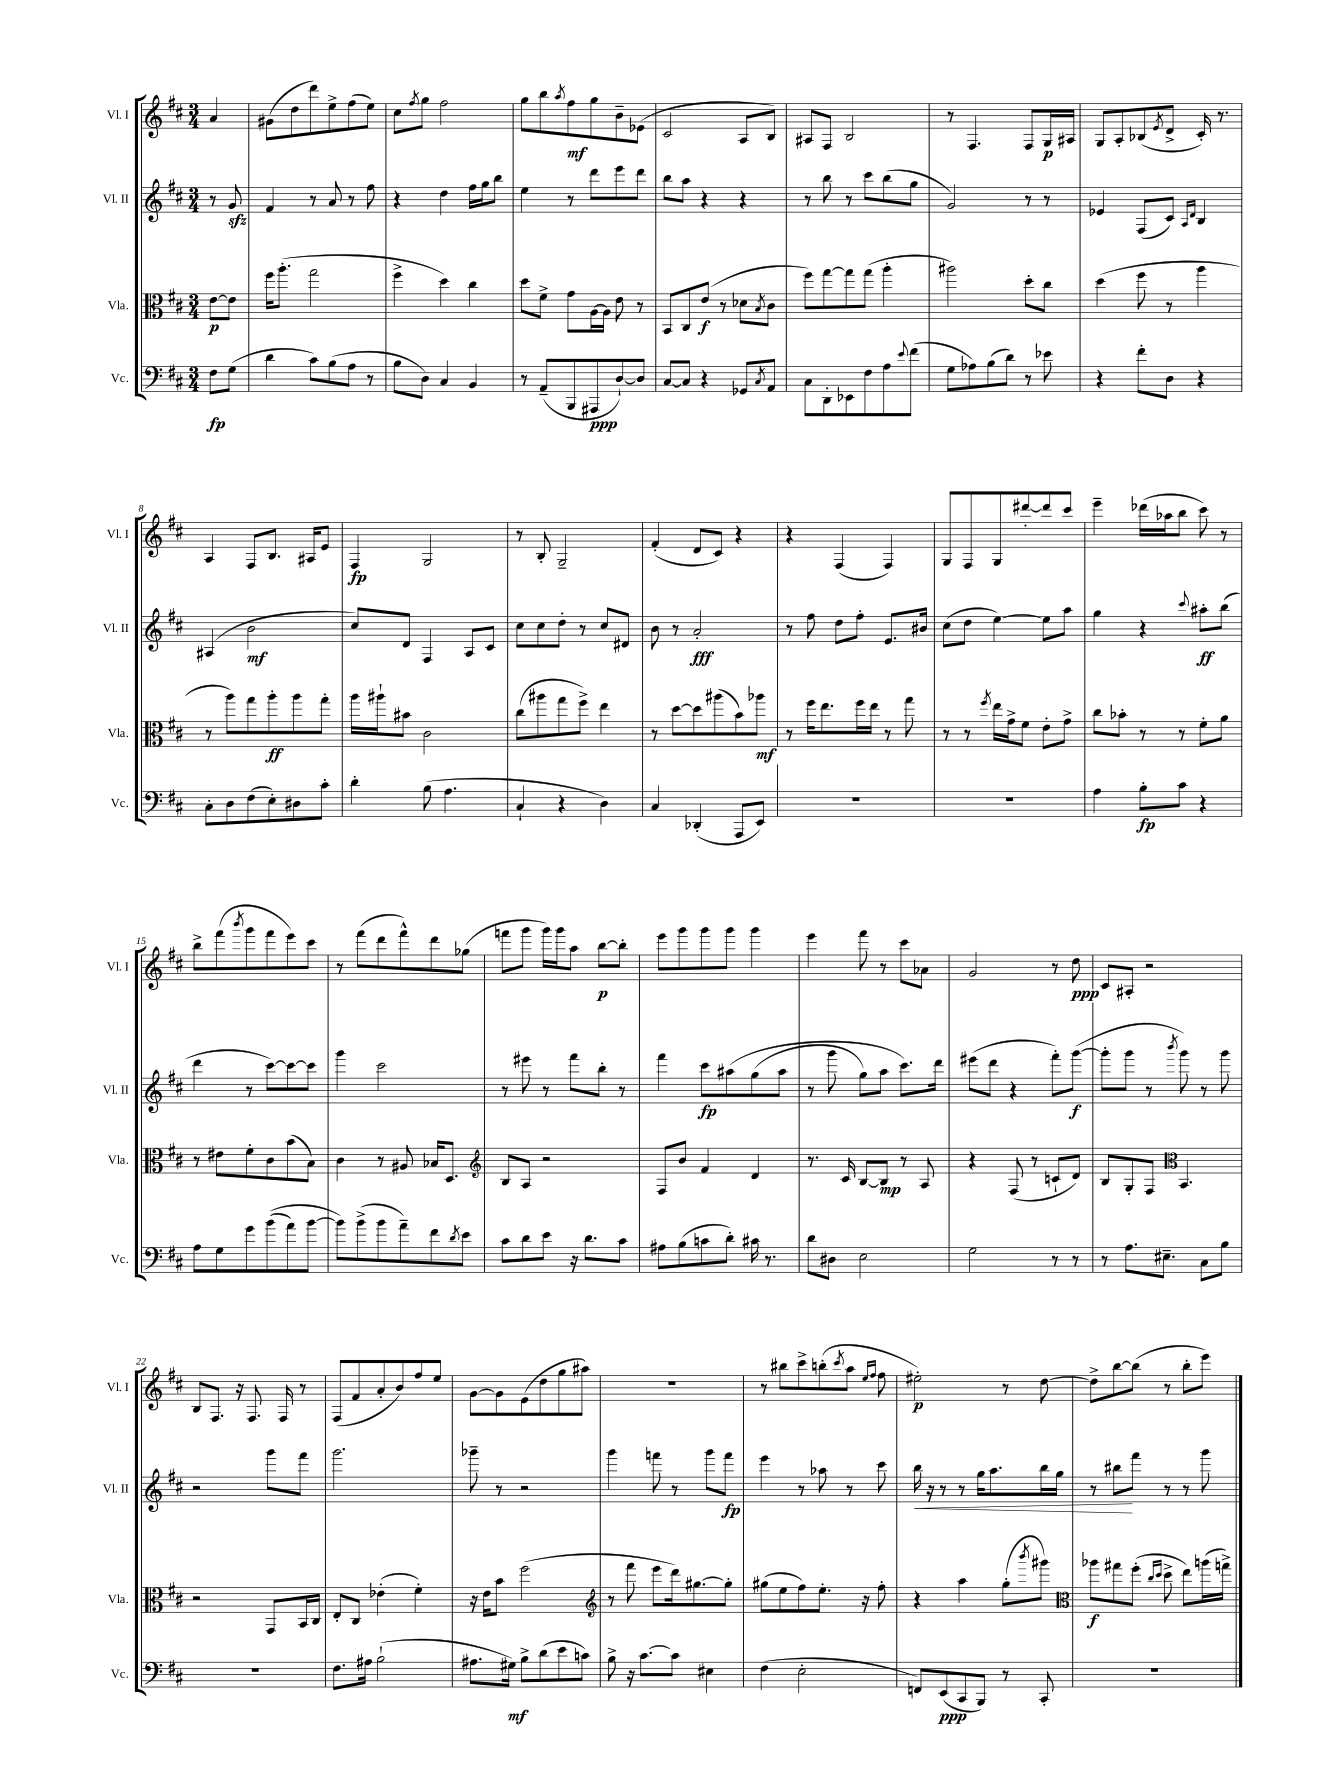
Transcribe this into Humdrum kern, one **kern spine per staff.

**kern	**dynam	**kern	**dynam	**kern	**dynam	**kern	**dynam
*part4	*part4	*part3	*part3	*part2	*part2	*part1	*part1
*staff4	*staff4	*staff3	*staff3	*staff2	*staff2	*staff1	*staff1
*I"Vc.	*	*I"Vla.	*	*I"Vl. II	*	*I"Vl. I	*
*I'Vc.	*	*I'Vla.	*	*I'Vl. II	*	*I'Vl. I	*
*clefF4	*	*clefC3	*	*clefG2	*	*clefG2	*
*k[f#c#]	*	*k[f#c#]	*	*k[f#c#]	*	*k[f#c#]	*
*M3/4	*	*M3/4	*	*M3/4	*	*M3/4	*
=	=	=	=	=	=	=	=
8F#\L	fp	[8e\L	p	8r	.	4a/	.
(8G\J	.	8e\J]	.	8gzz/	.	.	.
=1	=1	=1	=1	=1	=1	=1	=1
4d\	.	16ff#\KL	.	4f#/	.	(8g#X\L	.
.	.	(8.aa'\J	.	.	.	.	.
.	.	.	.	.	.	8dd\	.
8c#\L)	.	2gg\	.	8r	.	8ddd\)	.
(8B\	.	.	.	8a/	.	8ee^\	.
8A\J	.	.	.	8r	.	(8ff#\	.
8r	.	.	.	8ff#\	.	8ee\J)	.
=2	=2	=2	=2	=2	=2	=2	=2
8B\L	.	4ff#^\	.	4r	.	8cc#\L	.
.	.	.	.	.	.	8qff#/	.
8D\J)	.	.	.	.	.	8gg\J	.
4C#/	.	4dd\)	.	4dd\	.	2ff#\	.
4BB/	.	4cc#\	.	16ff#\LL	.	.	.
.	.	.	.	16gg\J	.	.	.
.	.	.	.	8bb\J	.	.	.
=3	=3	=3	=3	=3	=3	=3	=3
8r	.	8dd\L	.	4ee\	.	8gg\L	.
(8AA~/L	.	8f#^\J	.	.	.	8bb\	.
.	.	.	.	.	.	8qaa/	.
8BBB/	.	8g\L	.	8r	.	8ff#\	mf
8AAA#X/	ppp	[16A\L	.	8ddd\L	.	8gg\	.
.	.	16A\JJ]	.	.	.	.	.
[8D`/)	.	8e\	.	8eee\	.	8b~\	.
8D/J]	.	8r	.	8ddd\J	.	(8e-X\J	.
=4	=4	=4	=4	=4	=4	=4	=4
[8C#/L	.	8BB/L	.	8bb\L	.	2c#/	.
8C#/J]	.	8C#/	.	8aa\J	.	.	.
4r	.	(8e/J	f	4r	.	.	.
.	.	8r	.	.	.	.	.
8GG-X/L	.	8d-X\L	.	4r	.	8A/L	.
8qC#/	.	8qB/	.	.	.	.	.
8AA/J	.	8c#\J	.	.	.	8B/J)	.
=5	=5	=5	=5	=5	=5	=5	=5
8C#\L	.	8ff#\L)	.	8r	.	8A#X/L	.
8DD'\	.	[8gg\	.	8bb\	.	8F#/J	.
8EE-X\	.	8gg\]	.	8r	.	2B/	.
8F#\	.	(8gg\J	.	8ccc#\L	.	.	.
8A\	.	4aa'\	.	(8bb\	.	.	.
8qqe/	.	.	.	.	.	.	.
(8f#\J	.	.	.	8gg\J	.	.	.
=6	=6	=6	=6	=6	=6	=6	=6
8G\L	.	2aa#X\)	.	2g/)	.	8r	.
8A-X\)	.	.	.	.	.	4.F#/	.
(8B\	.	.	.	.	.	.	.
8d\J)	.	.	.	.	.	.	.
8r	.	8dd'\L	.	8r	.	8F#/L	.
8e-X\	.	8cc#\J	.	8r	.	16G/L	p
.	.	.	.	.	.	16A#X/JJ	.
=7	=7	=7	=7	=7	=7	=7	=7
4r	.	(4dd\	.	4e-X/	.	8G/L	.
.	.	.	.	.	.	8A'/	.
8f#'\L	.	8ff#\	.	(8F#/L	.	(8B-X/	.
.	.	.	.	.	.	8qe/	.
8D\J	.	8r	.	8c#/J)	.	8d^/J	.
.	.	.	.	16qqA/LL	.	.	.
.	.	.	.	16qqd/JJ	.	.	.
4r	.	4aa\	.	4B/	.	16c#'/)	.
.	.	.	.	.	.	8.r	.
!!LO:LB:g=z
=8	=8	=8	=8	=8	=8	=8	=8
8C#'\L	.	8r	.	(4A#X/	.	4A/	.
8D\	.	8aa\L)	.	.	.	.	.
(8F#\	.	8gg\	.	2b\	mf	8F#/L	.
8E'\)	.	8aa'\	ff	.	.	8.B/J	.
8D#X\	.	8aa\	.	.	.	.	.
.	.	.	.	.	.	16A#X/KL	.
8c#'\J	.	8gg'\J	.	.	.	8e/J	.
=9	=9	=9	=9	=9	=9	=9	=9
4d'\	.	16aa\LL	.	8cc#/L)	.	4F#/	fp
.	.	16aa#X`\J	.	.	.	.	.
.	.	8b#X\J	.	8d/J	.	.	.
(8B\	.	2c#\	.	4F#/	.	2G/	.
4.A\	.	.	.	.	.	.	.
.	.	.	.	8A/L	.	.	.
.	.	.	.	8c#/J	.	.	.
=10	=10	=10	=10	=10	=10	=10	=10
4C#`/	.	(8cc#\L	.	8cc#\L	.	8r	.
.	.	8aa#X\	.	8cc#\	.	8B'/	.
4r	.	8gg\	.	8dd'\J	.	2G~/	.
.	.	8ff#^\J)	.	8r	.	.	.
4D\)	.	4ee\	.	8cc#/L	.	.	.
.	.	.	.	8d#X/J	.	.	.
=11	=11	=11	=11	=11	=11	=11	=11
4C#/	.	8r	.	8b\	.	(4f#'/	.
.	.	[8dd\L	.	8r	.	.	.
(4DD-X'/	.	8dd\]	.	2a'/	fff	8d/L	.
.	.	(8aa#X\	.	.	.	8c#/J)	.
8AAA/L	.	8b\)	.	.	.	4r	.
8EE/J)	.	8aa-X\J	mf	.	.	.	.
=12	=12	=12	=12	=12	=12	=12	=12
2.r	.	8r	.	8r	.	4r	.
.	.	16ff#\KL	.	8ff#\	.	.	.
.	.	8.ee\	.	.	.	.	.
.	.	.	.	8dd\L	.	(4F#/	.
.	.	16ff#\L	.	8ff#'\J	.	.	.
.	.	16ee\JJ	.	.	.	.	.
.	.	8r	.	8.e/L	.	4F#/)	.
.	.	8gg\	.	.	.	.	.
.	.	.	.	16b#X/Jk	.	.	.
=13	=13	=13	=13	=13	=13	=13	=13
2.r	.	8r	.	(8cc#\L	.	8G/L	.
.	.	8r	.	8dd\J	.	8F#/	.
.	.	8qff#/	.	.	.	.	.
.	.	16ee\LL	.	[4ee\)	.	8G/	.
.	.	16g^\J	.	.	.	.	.
.	.	8f#\J	.	.	.	[8ddd#X'/	.
.	.	8e'\L	.	8ee\L]	.	8ddd#/]	.
.	.	8g^\J	.	8aa\J	.	8ccc#/J	.
=14	=14	=14	=14	=14	=14	=14	=14
4A\	.	8cc#\L	.	4gg\	.	4eee~\	.
.	.	8b-X'\J	.	.	.	.	.
8B'\L	fp	8r	.	4r	.	(16ddd-X\LL	.
.	.	.	.	.	.	16aa-X\J	.
8c#\J	.	8r	.	.	.	8bb\J	.
.	.	.	.	8qqccc#/	.	.	.
4r	.	8f#'\L	.	8aa#X'\L	ff	8ccc#\)	.
.	.	8a\J	.	(8bb\J	.	8r	.
!!LO:LB:g=z
=15	=15	=15	=15	=15	=15	=15	=15
8A\L	.	8r	.	4ddd\	.	8bb^\L	.
8G\	.	8e#X\L	.	.	.	(8fff#\	.
.	.	.	.	.	.	8qbbb/	.
8g\	.	8f#'\	.	8r	.	8ggg\	.
((8b\	.	8c#\	.	[8ccc#\L)	.	8fff#\	.
8a\)	.	(8b\	.	8ccc#\_	.	8eee\)	.
[8b\J	.	8B\J)	.	8ccc#\J]	.	8ccc#\J	.
=16	=16	=16	=16	=16	=16	=16	=16
8b\L])	.	4c#\	.	4ggg\	.	8r	.
(8b^\	.	.	.	.	.	(8fff#\L	.
8b\	.	8r	.	2ccc#\	.	8ddd\	.
8a~\)	.	8A#X/	.	.	.	8fff#^^\)	.
8f#\	.	16B-X/KL	.	.	.	8ddd\	.
.	.	8.D/J	.	.	.	.	.
8qd/	.	.	.	.	.	.	.
8e\J	.	.	.	.	.	(8gg-X\J	.
=17	=17	=17	=17	=17	=17	=17	=17
*	*	*clefG2	*	*	*	*	*
8c#\L	.	8B/L	.	8r	.	8fffn\L	.
8d\	.	8A/J	.	8eee#X\	.	8ggg\J	.
8e\J	.	2r	.	8r	.	16ggg\LL)	.
.	.	.	.	.	.	16ggg\J	.
16r	.	.	.	8fff#\L	.	8aa\J	.
8.d\L	.	.	.	.	.	.	.
.	.	.	.	8bb'\J	.	[8bb\L	p
8c#\J	.	.	.	8r	.	8bb'\J]	.
=18	=18	=18	=18	=18	=18	=18	=18
8A#X\L	.	8F#/L	.	4fff#\	.	8eee\L	.
(8B\	.	8b/J	.	.	.	8ggg\	.
8cn\	.	4f#/	.	8ccc#\L	fp	8ggg\	.
8d'\J)	.	.	.	(8aa#X\	.	8ggg\J	.
16c#X\	.	4d/	.	(8gg\	.	4ggg\	.
8.r	.	.	.	.	.	.	.
.	.	.	.	8aa#\J	.	.	.
=19	=19	=19	=19	=19	=19	=19	=19
8d\L	.	8.r	.	8r	.	4eee\	.
8D#X\J	.	.	.	8ggg\	.	.	.
.	.	16c#/	.	.	.	.	.
2E\	.	[8B/L	.	8gg\L)	.	8fff#\	.
.	.	8B/J]	mp	8aa\J	.	8r	.
.	.	8r	.	8.ccc#\L)	.	8ccc#\L	.
.	.	8A/	.	.	.	8a-X\J	.
.	.	.	.	16ddd\Jk	.	.	.
=20	=20	=20	=20	=20	=20	=20	=20
2G\	.	4r	.	(8eee#X\L	.	2g/	.
.	.	.	.	8ddd\J	.	.	.
.	.	(8F#/	.	4r	.	.	.
.	.	8r	.	.	.	.	.
8r	.	8cn`/L	.	8fff#'\L)	.	8r	.
8r	.	8d/J)	.	([8ggg\J	f	8dd\	ppp
=21	=21	=21	=21	=21	=21	=21	=21
8r	.	8B/L	.	8ggg'\L]	.	8c#/L	.
8.A\L	.	8G'/	.	8ggg\J	.	8A#X'/J	.
.	.	8F#/J	.	8r	.	2r	.
8.E#X~\J	.	.	.	.	.	.	.
*	*	*clefC3	*	*	*	*	*
.	.	.	.	8qbbb/	.	.	.
.	.	4.BB/	.	8ggg\)	.	.	.
8C#\L	.	.	.	8r	.	.	.
8B\J	.	.	.	8ggg\	.	.	.
!!LO:LB:g=z
=22	=22	=22	=22	=22	=22	=22	=22
2.r	.	2r	.	2r	.	8B/L	.
.	.	.	.	.	.	8.F#/J	.
.	.	.	.	.	.	16r	.
.	.	.	.	.	.	8.F#/	.
.	.	8GG/L	.	8ggg\L	.	.	.
.	.	.	.	.	.	16F#/	.
.	.	16BB/L	.	8fff#\J	.	8r	.
.	.	16C#/JJ	.	.	.	.	.
=23	=23	=23	=23	=23	=23	=23	=23
8.F#\L	.	8E'/L	.	2.ggg\	.	(8F#/L	.
.	.	8C#/J	.	.	.	8f#/	.
16A#X\Jk	.	.	.	.	.	.	.
(2B`\	.	(4e-X'\	.	.	.	8a'/	.
.	.	.	.	.	.	8b/)	.
.	.	4f#'\)	.	.	.	8ff#/	.
.	.	.	.	.	.	8ee/J	.
=24	=24	=24	=24	=24	=24	=24	=24
8.A#X\L	.	16r	.	8ggg-X~\	.	[8g\L	.
.	.	16e\KL	.	.	.	.	.
.	.	8b\J	.	8r	.	8g\]	.
16G#X\Jk)	mf	.	.	.	.	.	.
8B^\L	.	(2ff#\	.	2r	.	(8e\	.
(8d\	.	.	.	.	.	8dd\	.
8e\	.	.	.	.	.	8gg\	.
8cn\J)	.	.	.	.	.	8aa#X\J)	.
=25	=25	=25	=25	=25	=25	=25	=25
*	*	*clefG2	*	*	*	*	*
8B^\	.	8r	.	4ggg\	.	2.r	.
16r	.	8fff#\	.	.	.	.	.
[8.c#\L	.	.	.	.	.	.	.
.	.	8eee\L	.	8fffn\	.	.	.
8c#\J]	.	16ddd\k)	.	8r	.	.	.
.	.	[8.gg#X\	.	.	.	.	.
4E#X\	.	.	.	8ggg\L	.	.	.
.	.	8gg#'\J]	.	8fff\J	fp	.	.
=26	=26	=26	=26	=26	=26	=26	=26
(4F#\	.	(8gg#X\L	.	4eee\	.	8r	.
.	.	8ee\	.	.	.	8bb#X\L	.
2E'\	.	8ff#\)	.	8r	.	8ccc#^\	.
.	.	8.ee'\J	.	8aa-X\	.	(8bbn'\	.
.	.	.	.	.	.	8qccc#/	.
.	.	.	.	8r	.	8aa\J	.
.	.	16r	.	.	.	.	.
.	.	.	.	.	.	16qqee/LL	.
.	.	.	.	.	.	16qqff#/JJ	.
.	.	8ff#'\	.	8ccc#\	.	8ff#\	.
=27	=27	=27	=27	=27	=27	=27	=27
!	!	!	!	!	!LO:HP:b	!	!
8FFn/L)	.	4r	.	16bb\	<	2ee#X'\)	p
.	.	.	.	16r	.	.	.
(8EE/	ppp	.	.	8r	.	.	.
8CC#/	.	4aa\	.	8r	.	.	.
8BBB/J)	.	.	.	16gg\KL	.	.	.
.	.	.	.	8.aa\	.	.	.
8r	.	(8gg'\L	.	.	.	8r	.
.	.	8qbbb/	.	.	.	.	.
8CC#'/	.	8ggg#X\J)	.	16bb\L	.	[8dd\	.
.	.	.	.	16gg\JJ	.	.	.
=28	=28	=28	=28	=28	=28	=28	=28
*	*	*clefC3	*	*	*	*	*
2.r	.	8aa-X\L	f	8r	.	8dd^\L]	.
.	.	8gg#X\	.	8bb#X\L	.	[8bb\	.
.	.	(8ff#'\J	.	8fff#\J	[	(8bb\J]	.
.	.	16qqcc#/LL	.	.	.	.	.
.	.	16qqdd/JJ	.	.	.	.	.
.	.	8dd^\	.	8r	.	8r	.
.	.	8ee\L)	.	8r	.	8bb'\L	.
.	.	(16aan\L	.	8ggg\	.	8eee\J)	.
.	.	16ggn^\JJ)	.	.	.	.	.
==	==	==	==	==	==	==	==
*-	*-	*-	*-	*-	*-	*-	*-
